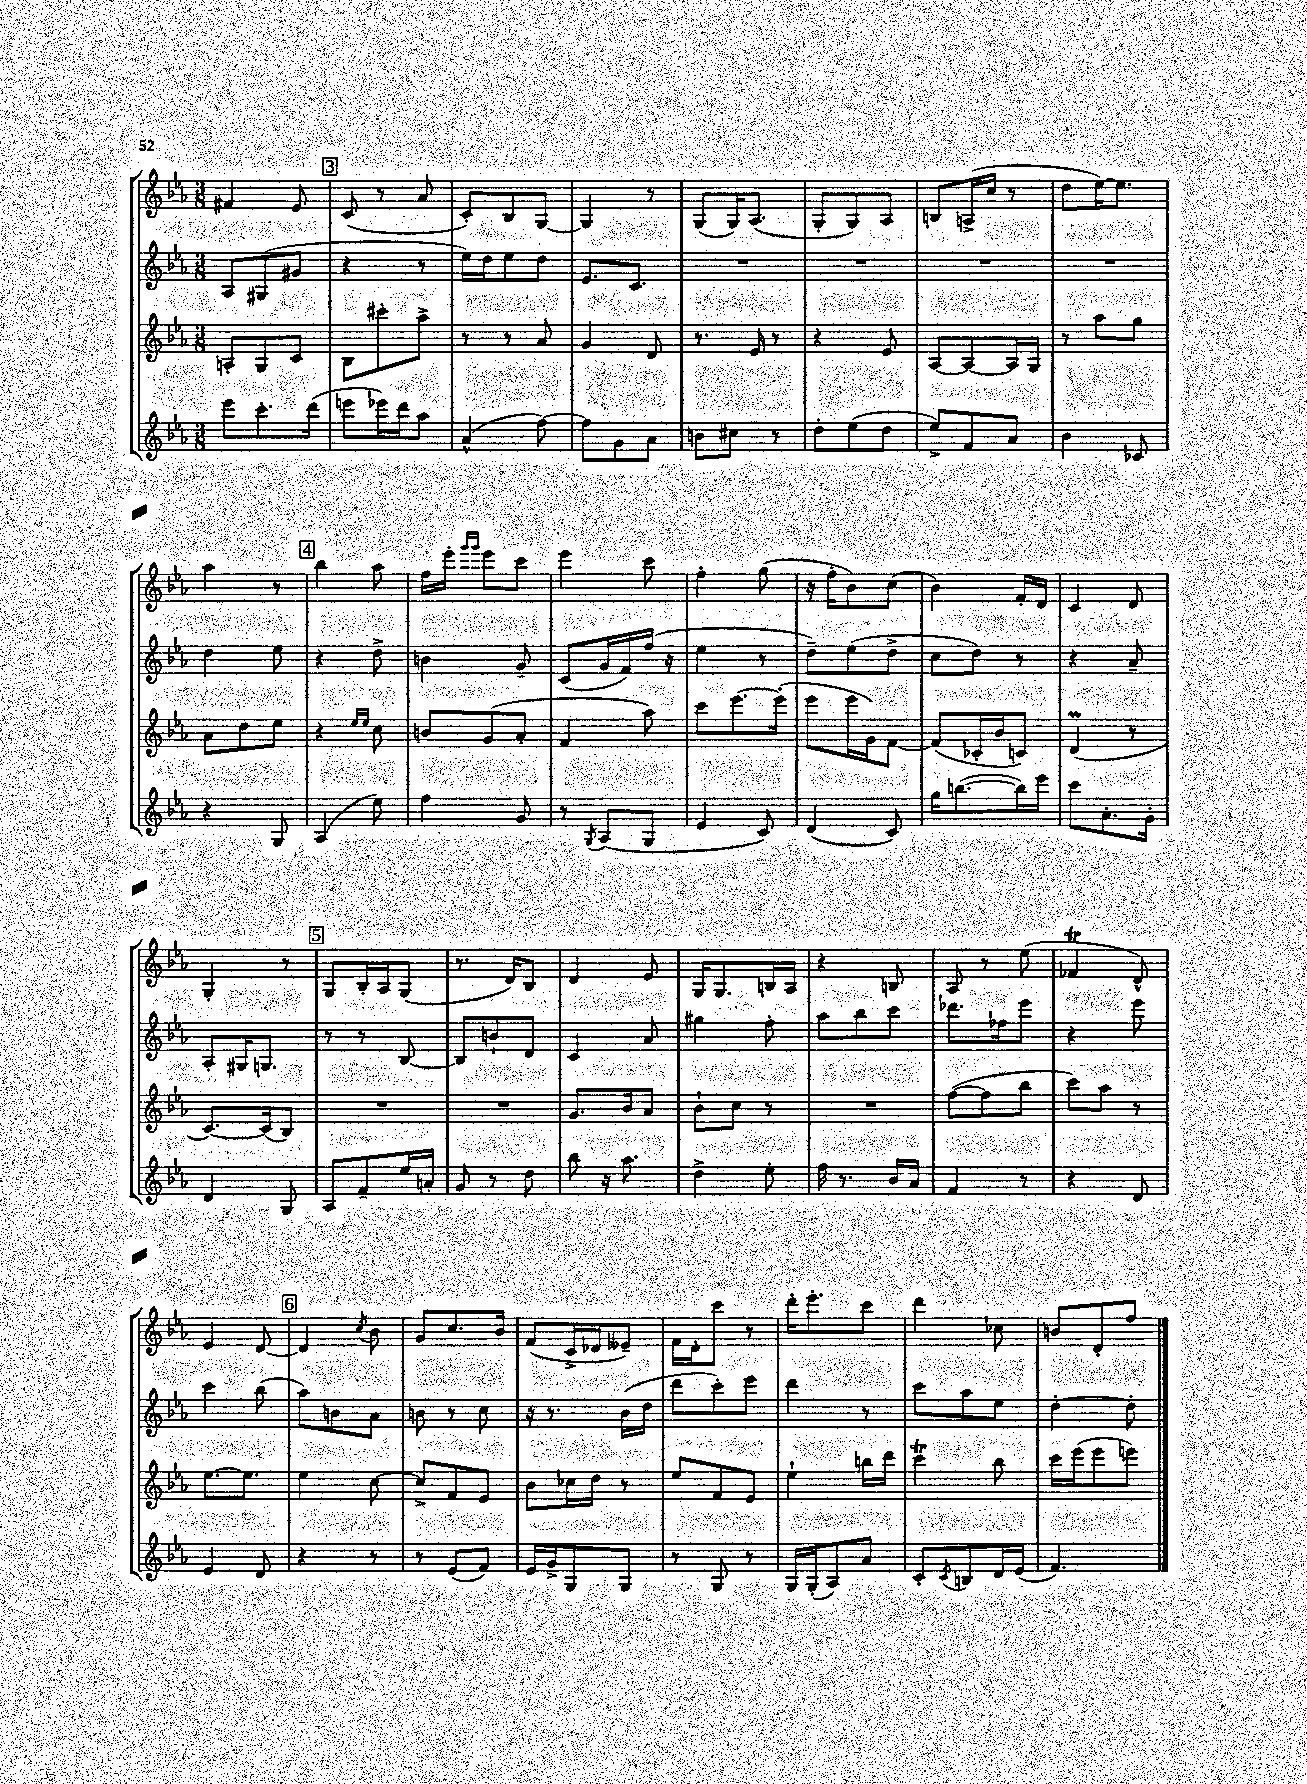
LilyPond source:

<<
\new StaffGroup <<
\new Staff = "s0" {
    \clef treble \key ees \major \numericTimeSignature \time 3/8
    fis'4 ees'8 |
    \mark \markup { \box "3" } c'8( r8 aes'8 |
    c'8-.) bes8 g8~ |
    g4 r8 |
    g8( g16) aes8.( |
    g8-. g8) aes8 |
    b8 a16->( c''16 r8 |
    d''8 ees''16~) ees''8. |
    aes''4 r8 |
    \mark \markup { \box "4" } bes''4 aes''8 |
    f''16 ees'''16-. \grace { g'''16 g'''16 } ees'''8 c'''8 |
    ees'''4 c'''8 |
    f''4-. g''8( |
    r16 f''16-. bes'8) c''8( |
    bes'4) f'16-. d'16 |
    c'4 d'8 |
    g4-. r8 |
    \mark \markup { \box "5" } g8 bes16-. aes16 g8( |
    r8. d'16) bes8 |
    d'4 ees'8 |
    g16 g8. b16 aes16 |
    r4 b8 |
    aes8 r8 ees''8( |
    fes'4\trill d'8-^) |
    ees'4 d'8~ |
    \mark \markup { \box "6" } d'4 \acciaccatura { c''8 } bes'8 |
    g'8 c''8. bes'16 |
    f'8( c'16-> des'16 eeses'8--) |
    f'16 d'16-. c'''8 r8 |
    d'''16-. ees'''8.-. c'''8 |
    d'''4 ces''8 |
    b'8 d'8-. f''8 \bar "|." |
}
\new Staff = "s1" {
    \clef treble \key ees \major \numericTimeSignature \time 3/8
    aes8 gis8( gis'8 |
    \mark \markup { \box "3" } r4 r8 |
    ees''16) d''16 ees''8 d''8 |
    ees'8. c'8. |
    R4. |
    R4. |
    R4. |
    R4. |
    d''4 ees''8 |
    \mark \markup { \box "4" } r4 d''8-> |
    b'4 g'8-- |
    c'8( g'16 f'16) f''16( r16 |
    ees''4 r8 |
    d''8--) ees''8( d''8-> |
    c''8 d''8) r8 |
    r4 aes'8-- |
    aes8-. gis16 g8. |
    \mark \markup { \box "5" } r8 r8 bes8~ |
    bes8 b'8-! d'8 |
    c'4 aes'8 |
    gis''4 f''8-. |
    aes''8 bes''8 c'''8 |
    des'''8. fes''16 ees'''8 |
    r4 ees'''8 |
    c'''4 bes''8( |
    \mark \markup { \box "6" } aes''8) b'8 aes'8 |
    b'8 r8 c''8 |
    r16 r8. bes'16( d''16 |
    d'''8 c'''8-.) ees'''8 |
    d'''4 r8 |
    c'''8 aes''8 ees''8 |
    d''4~-. d''8-. \bar "|." |
}
\new Staff = "s2" {
    \clef treble \key ees \major \numericTimeSignature \time 3/8
    a8-. g8 c'8 |
    \mark \markup { \box "3" } bes8 cis'''8-. aes''8-> |
    r8 r8 aes'8 |
    g'4 d'8 |
    r8. ees'16 r8 |
    r4 ees'8 |
    aes8~ aes8~ aes16 g16 |
    r8 aes''8 g''8 |
    aes'8 d''8 ees''8 |
    \mark \markup { \box "4" } r4 \grace { ees''16 ees''16 } c''8 |
    b'8 g'8( aes'8-. |
    f'4 aes''8) |
    c'''8 ees'''8.~ ees'''16-.( |
    ees'''8 ees'''16 g'16) f'8~ |
    f'8( ces'16-. bes'16 c'8) |
    d'4\prall( r8 |
    c'8.~) c'16( bes8) |
    \mark \markup { \box "5" } R4. |
    R4. |
    g'8. bes'16 aes'8 |
    bes'8-! c''8 r8 |
    R4. |
    f''8~( f''8 bes''8 |
    c'''8) aes''8 r8 |
    ees''8.~ ees''8. |
    \mark \markup { \box "6" } ees''4 c''8~ |
    c''8-> f'8 ees'8 |
    bes'8 ces''16 d''16 r8 |
    ees''8 f'8 ees'8 |
    ees''4-! b''16 d'''16 |
    c'''4\trill bes''8 |
    c'''16 ees'''16( ees'''8 e'''8) \bar "|." |
}
\new Staff = "s3" {
    \clef treble \key ees \major \numericTimeSignature \time 3/8
    ees'''8 c'''8.-. d'''16( |
    \mark \markup { \box "3" } e'''8 ees'''16) d'''16 aes''8 |
    aes'4-^( f''8~) |
    f''8 g'8 aes'8 |
    b'8 cis''8 r8 |
    d''8-. ees''8( d''8 |
    ees''8->) f'8 aes'8 |
    bes'4 ces'8 |
    r4 g8 |
    \mark \markup { \box "4" } aes4( ees''8) |
    f''4 g'8 |
    r8 \acciaccatura { g8 } aes8( g8 |
    ees'4 c'8) |
    d'4( c'8) |
    g''16 b''8.~( b''16) ees'''16 |
    c'''8 aes'8.-. g'16-. |
    d'4 g8 |
    \mark \markup { \box "5" } aes8 f'8-- ees''16 a'16-. |
    g'8 r8 d''8 |
    bes''8 r16 aes''8. |
    d''4-> ees''8-. |
    f''16 r8. bes'16 aes'16 |
    f'4 r8 |
    r4 d'8 |
    ees'4 d'8 |
    \mark \markup { \box "6" } r4 r8 |
    r8 ees'8( f'8) |
    ees'16 g'16-> g8 g8 |
    r8 g8 r8 |
    g16 g16-.( aes8) aes'8 |
    c'8-. \acciaccatura { c'8 } b8 d'16 ees'16( |
    f'4.) \bar "|." |
}
>>
>>
\layout { \context { \Score \remove "Bar_number_engraver" } }
